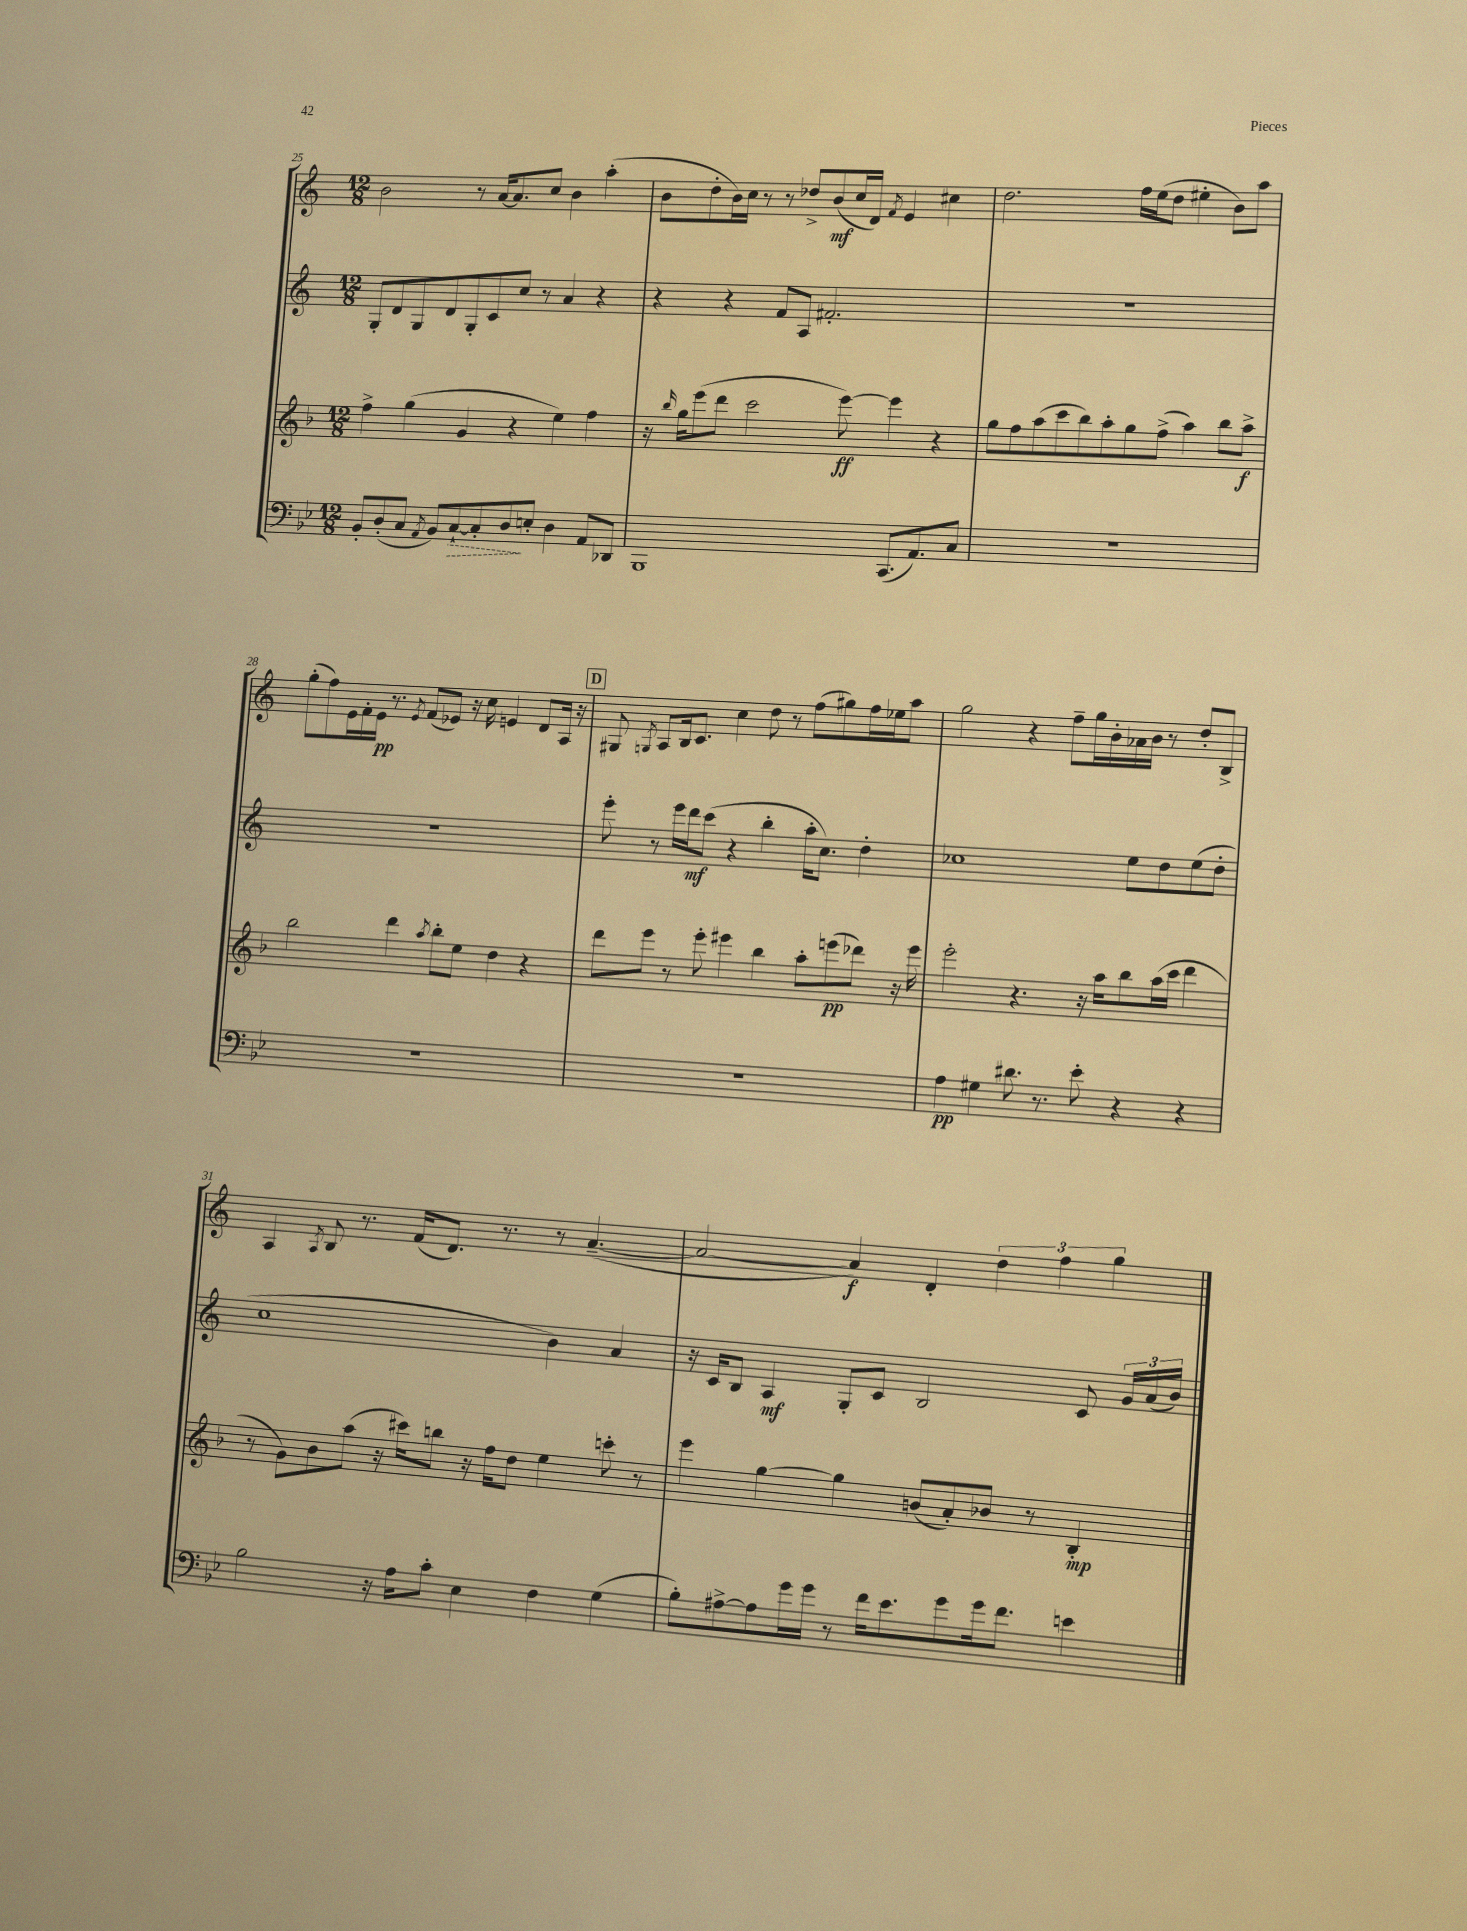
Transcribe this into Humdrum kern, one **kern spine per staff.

**kern	**kern	**kern	**kern
*staff4	*staff3	*staff2	*staff1
*clefF4	*clefG2	*clefG2	*clefG2
*k[b-e-]	*k[b-]	*k[]	*k[]
*M12/8	*M12/8	*M12/8	*M12/8
8BB-'	4ff^	8G'	2b
(8D'	.	8d	.
8C	(4gg	8G	.
8qAA	.	.	.
8BB-)	.	8d	.
[8C`	4g	8G'	8r
8C']	.	8c	[16a
.	.	.	8.a]
8D	4r	8cc	.
8E'	.	8r	8cc
4D	4ee)	4a	4b
8AA	4ff	4r	(4aa'
8DD-	.	.	.
=	=	=	=
1BBB-	16r	4r	8b
.	16qqbb-	.	.
.	16gg	.	.
.	(8eee	.	8dd'
.	8ddd	4r	16b)
.	.	.	16cc
.	2ccc	.	8r
.	.	8f	8r
.	.	8A	8dd-^
.	.	2.f#'	(8b
.	[8eee)	.	16cc
.	.	.	16d)
.	.	.	8qf
(8.CC	4eee]	.	4e
8.AA)	.	.	.
.	4r	.	4cc#
8C	.	.	.
=	=	=	=
1.r	8gg	1.r	2.dd
.	8ff	.	.
.	(8aa	.	.
.	8ccc	.	.
.	8bb-)	.	.
.	8aa'	.	.
.	8gg	.	16ff
.	.	.	(16ee
.	(8ff^	.	8dd
.	4aa)	.	4ee#'
.	8bb-	.	8b)
.	8aa^	.	8aa
=	=	=	=
1.r	2bb-	1.r	(8gg'
.	.	.	8ff)
.	.	.	16e
.	.	.	16f'
.	.	.	16e
.	.	.	8.r
.	4ddd	.	.
.	.	.	8qe
.	.	.	(8f
.	8qaa	.	.
.	8bb-'	.	8e-)
.	8ee	.	16r
.	.	.	16cc
.	4dd	.	4e
.	4r	.	8d
.	.	.	16A
.	.	.	16r
=	=	=	=
1.r	8ddd	8eee'	8G#
.	.	.	8qG
.	8eee	8r	8A
.	8r	16eee	16B
.	.	16ddd	8.c
.	8eee'	(8ccc	.
.	4eee#	4r	4cc
.	4bb-	4bb'	8dd
.	.	.	8r
.	8aa'	16aa'	(8ff
.	.	8.cc)	.
.	(8eee	.	8gg#)
.	8ddd-)	4dd'	16ff
.	.	.	16ee-
.	16r	.	8aa
.	16eee	.	.
=	=	=	=
4A	2eee'	1cc-	2gg
4G#	.	.	.
8.d#	4.r	.	4r
8.r	.	.	.
.	.	.	8ff~
8e-'	16r	.	16gg
.	16aa	.	16b'
4r	8bb-	8ee	16a-
.	.	.	16b
.	(16aa	8dd	8r
.	16ccc	.	.
4r	4ddd	(8ee	8dd'
.	.	8dd'	8B^
=	=	=	=
2B-	8r	1cc	4A
.	8g)	.	.
.	.	.	8qA
.	8b-	.	8B
.	(8aa	.	8.r
16r	16r	.	.
16A	16ccc#)	.	(16f
8c'	8bb	.	8.d)
4E-	16r	.	.
.	16ff	.	8.r
.	8dd	.	.
4F	4ee	4b)	8r
.	.	.	([4.a~
(4G	8ccc'	4a	.
.	8r	.	.
=	=	=	=
8B-')	4eee	16r	2a_
.	.	16c	.
[8A#^	.	8B	.
8A#]	[4gg	4A	.
16g	.	.	.
16g	.	.	.
8r	4gg]	8G'	4a])
16f	.	8c	.
8.e-	.	.	.
.	(8b	2B	4d'
8g	8a')	.	.
16g	8b-	.	6dd
8.f	.	.	.
.	8r	.	.
.	.	.	6ff
4e	4B-'	8c	.
.	.	.	6gg
.	.	24g	.
.	.	(24a	.
.	.	24b)	.
==	==	==	==
*-	*-	*-	*-
